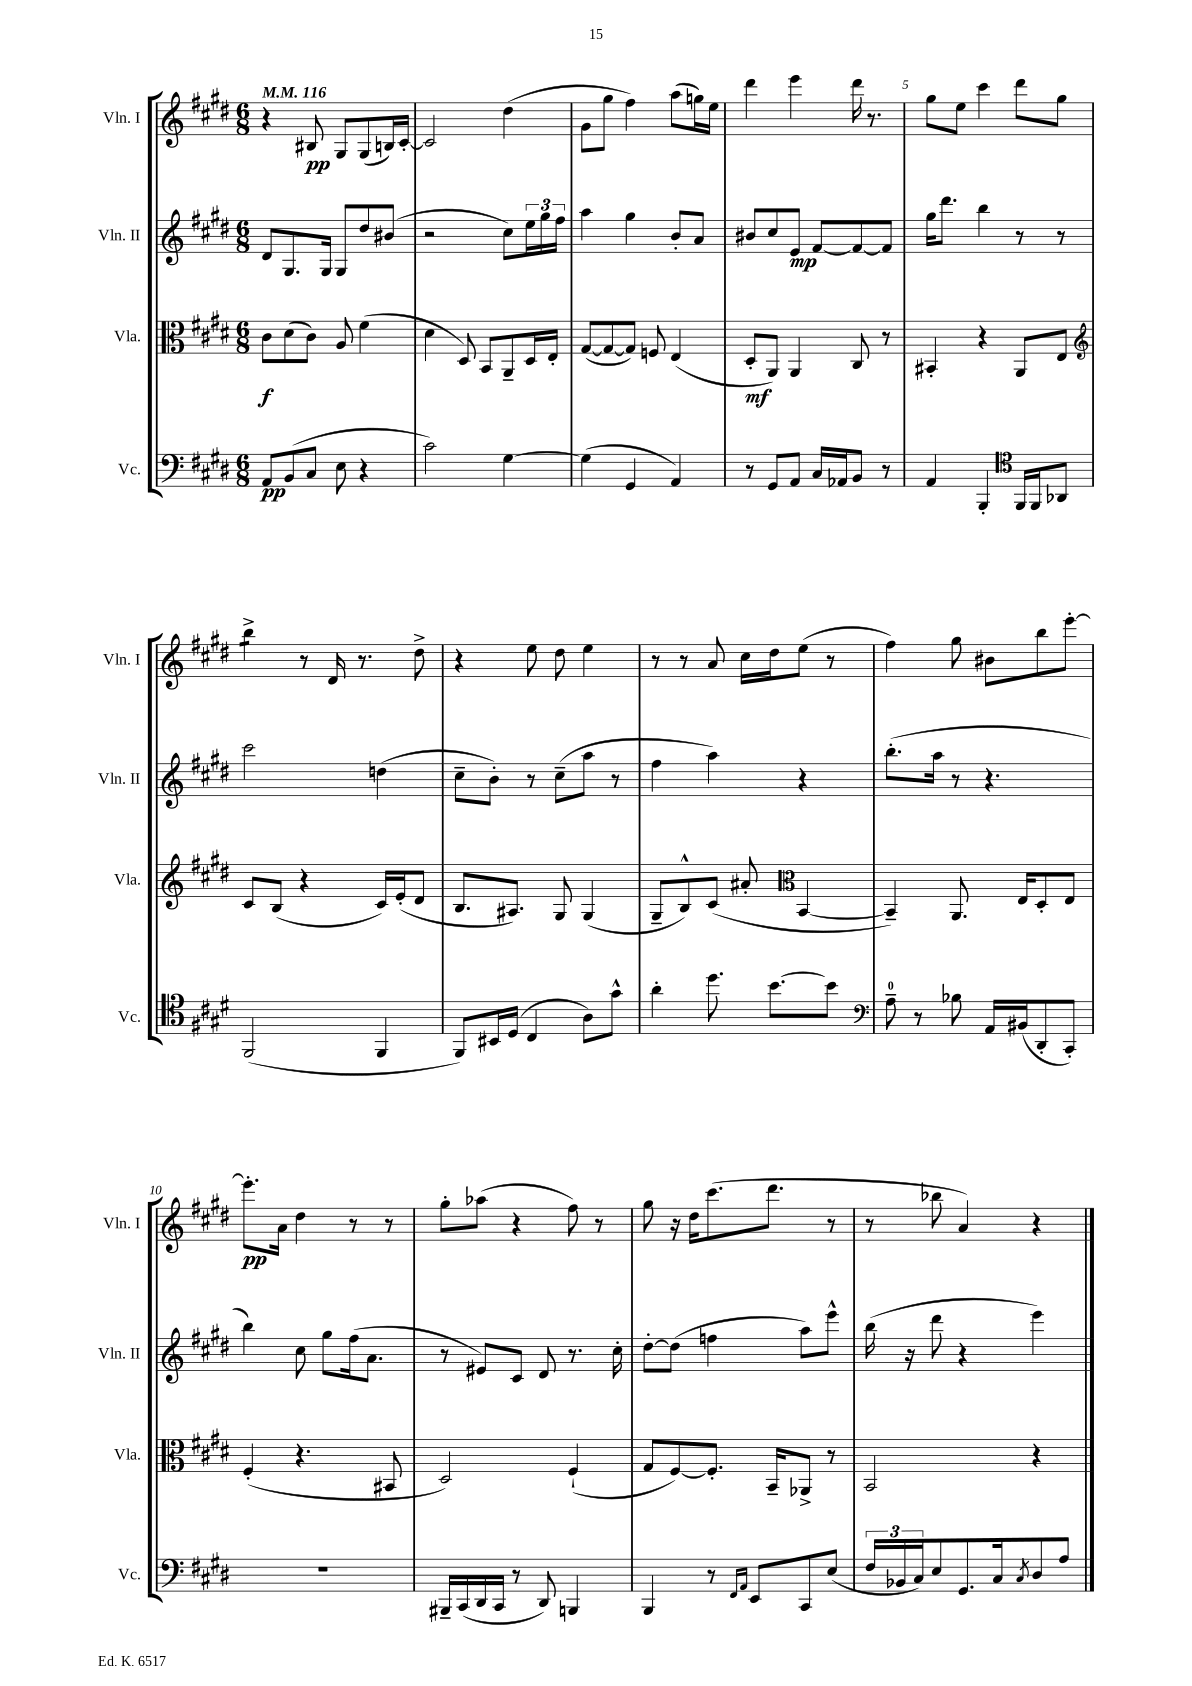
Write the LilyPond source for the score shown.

<<
\new StaffGroup <<
\new Staff = "s0" \with { instrumentName = "Vln. I" shortInstrumentName = "Vln. I" } {
    \clef treble \key e \major \numericTimeSignature \time 6/8 \tempo 4 = 116
    r4 bis8\pp gis8 gis8( b16) cis'16~-. |
    cis'2 dis''4( |
    gis'8 gis''8 fis''4) a''8( g''16) e''16 |
    dis'''4 e'''4 dis'''16 r8. |
    gis''8 e''8 cis'''4 dis'''8 gis''8 |
    b''4:8-> r8 dis'16 r8. dis''8-> |
    r4 e''8 dis''8 e''4 |
    r8 r8 a'8 cis''16 dis''16 e''8( r8 |
    fis''4) gis''8 bis'8 b''8 e'''8~-. |
    e'''8.-.\pp a'16 dis''4 r8 r8 |
    gis''8-. aes''8( r4 fis''8) r8 |
    gis''8 r16 dis''16 cis'''8.( dis'''8. r8 |
    r8 bes''8 a'4) r4 \bar "|." |
}
\new Staff = "s1" \with { instrumentName = "Vln. II" shortInstrumentName = "Vln. II" } {
    \clef treble \key e \major \numericTimeSignature \time 6/8
    dis'8 gis8. gis16 gis8 dis''8 bis'8( |
    r2 cis''8) \tuplet 3/2 { e''16 gis''16 fis''16 } |
    a''4 gis''4 b'8-. a'8 |
    bis'8 cis''8 e'8\mp fis'8~ fis'8~ fis'8 |
    gis''16 dis'''8. b''4 r8 r8 |
    cis'''2 d''4( |
    cis''8-- b'8-.) r8 cis''8--( a''8 r8 |
    fis''4 a''4) r4 |
    b''8.-.( a''16 r8 r4. |
    b''4) cis''8 gis''8 fis''16( a'8. |
    r8 eis'8) cis'8 dis'8 r8. cis''16-. |
    dis''8~-. dis''8( f''4 a''8) e'''8-^ |
    b''16( r16 dis'''8 r4 e'''4) \bar "|." |
}
\new Staff = "s2" \with { instrumentName = "Vla." shortInstrumentName = "Vla." } {
    \clef alto \key e \major \numericTimeSignature \time 6/8
    cis'8\f dis'8( cis'8) a8 fis'4( |
    dis'4 dis8) b,8 a,8-- dis16 e16-. |
    gis8~( gis8~ gis8) f8 e4( |
    dis8-.\mf a,8) a,4 cis8 r8 |
    bis,4-. r4 a,8 e8 |
    \clef treble cis'8 b8( r4 cis'16) e'16-.( dis'8 |
    b8. ais8.) gis8 gis4( |
    gis8-- b8-^) cis'8( ais'8-. \clef alto b,4~ |
    b,4--) a,8. e16 dis8-. e8 |
    fis4-.( r4. bis,8 |
    dis2) fis4-!( |
    gis8 fis8~) fis8.-. b,16-- aes,8-> r8 |
    b,2 r4 \bar "|." |
}
\new Staff = "s3" \with { instrumentName = "Vc." shortInstrumentName = "Vc." } {
    \clef bass \key e \major \numericTimeSignature \time 6/8
    a,8\pp b,8( cis8 e8 r4 |
    cis'2) gis4~ |
    gis4( gis,4 a,4) |
    r8 gis,8 a,8 cis16 aes,16 b,8 r8 |
    a,4 b,,4-. \clef tenor fis,16 fis,16 aes,8 |
    fis,2( fis,4 |
    fis,8) bis,16 dis16( cis4 a8) gis'8-^ |
    a'4-. dis''8. b'8.~ b'8 |
    \clef bass a8-0-- r8 bes8 a,16 bis,16( dis,8-. cis,8-.) |
    R2. |
    bis,,16-- cis,16( dis,16 cis,16 r8 dis,8) b,,4 |
    b,,4 r8 \grace { fis,16 a,16 } e,8 cis,8 e8( |
    \tuplet 3/2 { fis16 bes,16 cis16) } e8 gis,8. cis16 \acciaccatura { cis8 } dis8 a8 \bar "|." |
}
>>
>>
\layout { \context { \Score \override BarNumber.break-visibility = ##(#f #t #t) barNumberVisibility = #(every-nth-bar-number-visible 5) } }
